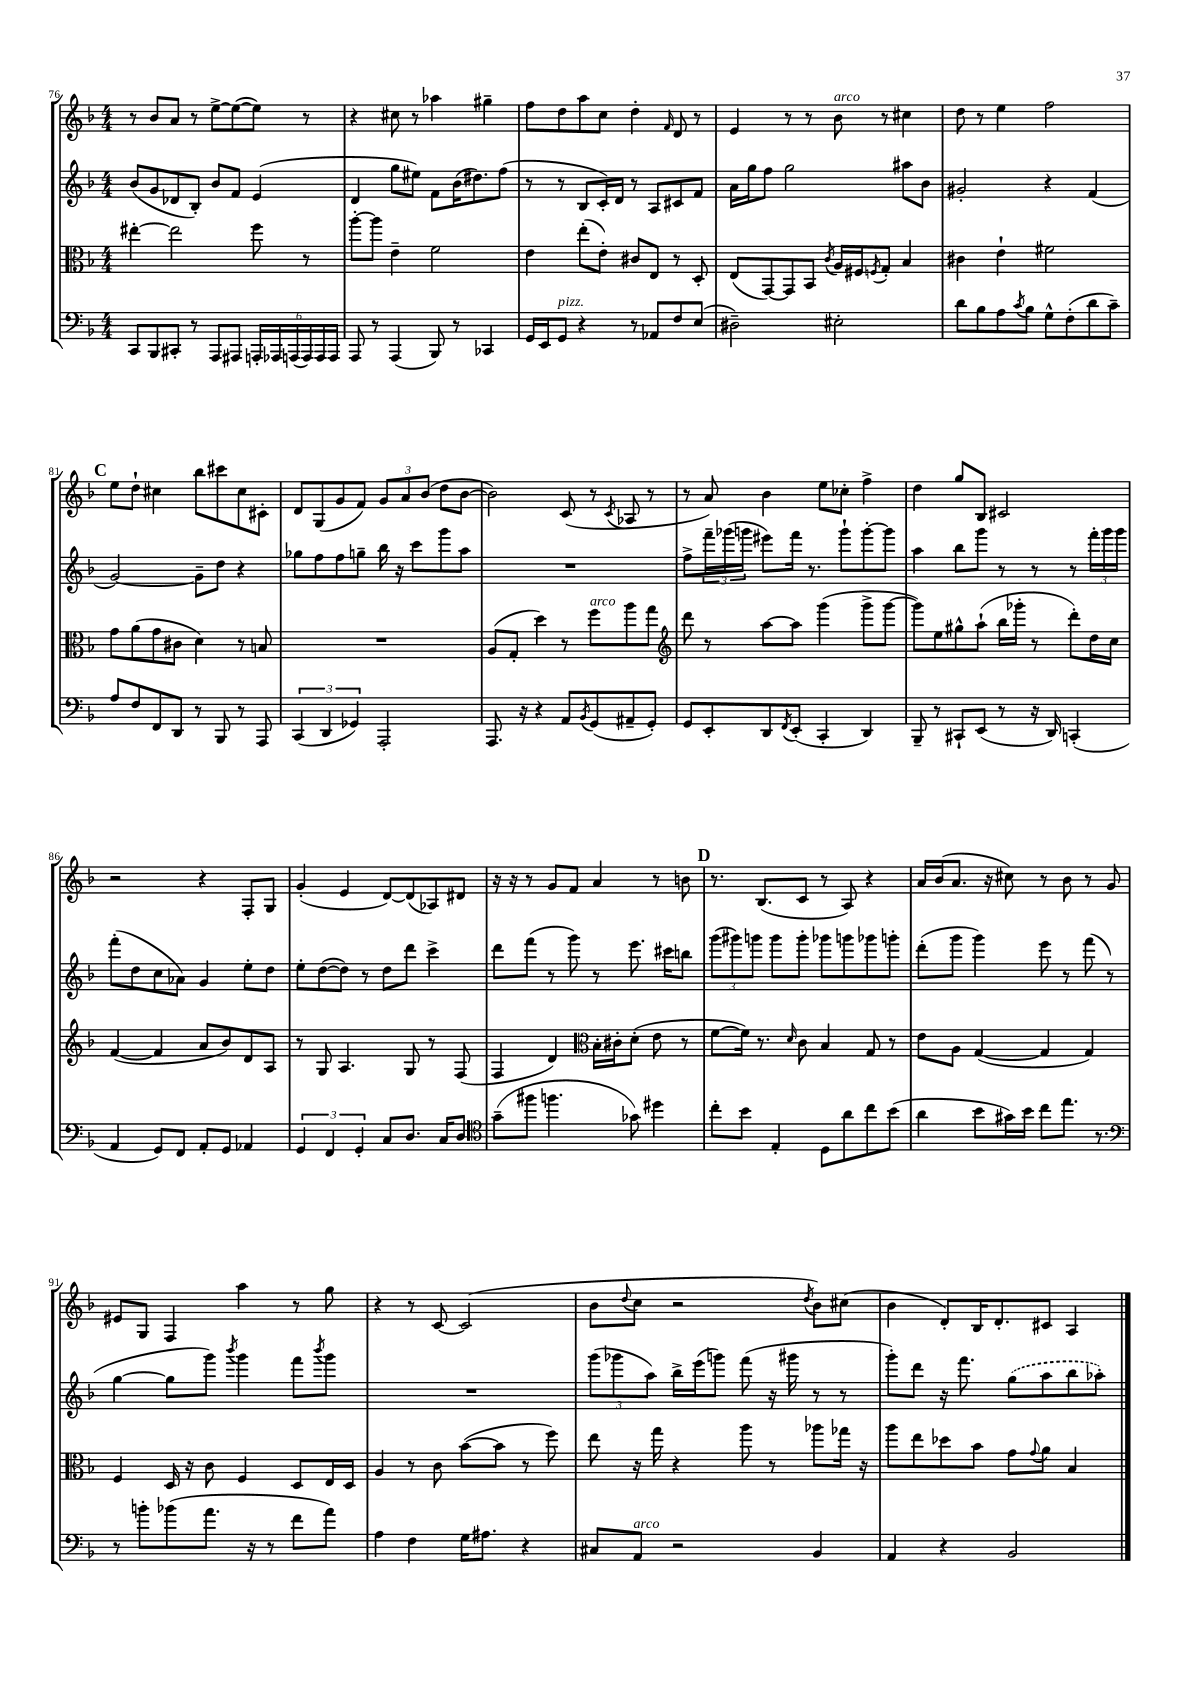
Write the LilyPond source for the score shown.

<<
\new StaffGroup <<
\new Staff = "s0" {
    \clef treble \key f \major \numericTimeSignature \time 4/4
    r8 bes'8 a'8 r8 e''8~-> e''8~( e''8) r8 |
    r4 cis''8 r8 aes''4 gis''4-- |
    f''8 d''8 a''8 c''8 d''4-. \grace { f'16 } d'8 r8 |
    e'4 r8 r8 bes'8^\markup { \italic "arco" } r8 cis''4 |
    d''8 r8 e''4 f''2 |
    \mark \markup { \bold "C" } e''8 d''8-! cis''4 bes''8 cis'''8 cis''8 cis'8-. |
    d'8 g8( g'8 f'8) \tuplet 3/2 { g'8 a'8 bes'8( } d''8 bes'8~ |
    bes'2) c'8( r8 \acciaccatura { c'8 } aes8 r8 |
    r8 a'8) bes'4 e''8 ces''8-. f''4-> |
    d''4 g''8 bes8 cis'2 |
    r2 r4 f8-. g8 |
    g'4-.( e'4 d'8~) d'8( aes8) dis'8 |
    r16 r16 r8 g'8 f'8 a'4 r8 b'8 |
    \mark \markup { \bold "D" } r8. bes8.( c'8 r8 a8) r4 |
    a'16 bes'16( a'8. r16 cis''8) r8 bes'8 r8 g'8 |
    eis'8 g8 f4 a''4 r8 g''8 |
    r4 r8 c'8~ c'2( |
    bes'8 \appoggiatura { d''8 } c''8 r2 \acciaccatura { d''8 } bes'8) cis''8( |
    bes'4 d'8-.) bes16 d'8.-. cis'8 a4 \bar "|." |
}
\new Staff = "s1" {
    \clef treble \key f \major \numericTimeSignature \time 4/4
    bes'8( g'8 des'8 bes8-.) bes'8 f'8 e'4( |
    d'4 g''8 eis''8) f'8 bes'16( dis''8.) f''8( |
    r8 r8 bes8 c'16-.) d'16 r8 a8 cis'8 f'8 |
    a'16 g''16 f''8 g''2 ais''8 bes'8 |
    gis'2-. r4 f'4( |
    \mark \markup { \bold "C" } g'2~) g'8-- d''8 r4 |
    ges''8 f''8 f''8 g''8-- bes''16 r16 c'''8 g'''8 a''8 |
    R1 |
    f''8-> \tuplet 3/2 { f'''16-- ges'''16( g'''16 } eis'''8) f'''16 r8. g'''8-! g'''8~-. g'''8 |
    a''4 bes''8 g'''8 r8 r8 r8 \tuplet 3/2 { f'''16-. g'''16 g'''16 } |
    f'''8-.( d''8 c''8 aes'8) g'4 e''8-. d''8 |
    e''8-. d''8~( d''8) r8 d''8 d'''8 c'''4-> |
    d'''8 f'''8( r8 g'''8) r8 e'''8. cis'''16 b''8 |
    \mark \markup { \bold "D" } \tuplet 3/2 { g'''8( gis'''8) g'''8 } g'''8 g'''8-. ges'''8 g'''8 ges'''8 g'''8-. |
    d'''8-.( g'''8 g'''4) e'''8 r8 f'''8( r8 |
    g''4~ g''8 g'''8) \acciaccatura { bes'''8 } g'''4 f'''8 \acciaccatura { bes'''8 } g'''8 |
    R1 |
    \tuplet 3/2 { g'''8( ges'''8 a''8) } bes''16-> e'''16( g'''8) f'''8( r16 gis'''16 r8 r8 |
    g'''8-.) d'''8 r16 f'''8. \once \slurDashed g''8( a''8 bes''8 aes''8-.) \bar "|." |
}
\new Staff = "s2" {
    \clef alto \key f \major \numericTimeSignature \time 4/4
    eis''4~-. eis''2 f''8 r8 |
    a''8~-. a''8 e'4-- f'2 |
    e'4 e''8-.( e'8-.) cis'8 e8 r8 d8-. |
    e8( g,8~) g,8 bes,8 \acciaccatura { c'8 } a16 fis16 \acciaccatura { f8 } g8-. bes4 |
    cis'4 e'4-! fis'2 |
    \mark \markup { \bold "C" } g'8 a'8( g'8 cis'8 d'4) r8 b8 |
    R1 |
    a8( g8-. d''4) r8 f''8^\markup { \italic "arco" } a''8 g''8 |
    \clef treble d'''8 r8 a''8~ a''8 g'''4( g'''8-> g'''8~ |
    g'''8) e''8 gis''8-^ a''8-!( bes''16 ges'''16-. r8 d'''8-.) d''16 c''16 |
    f'4~( f'4 a'8 bes'8) d'8 a8 |
    r8 g8 a4. g8 r8 f8( |
    f4 d'4) \clef alto bes16-. cis'16-. d'8-.( e'8 r8 |
    \mark \markup { \bold "D" } f'8~ f'16) r8. \grace { d'16 } c'8 bes4 g8 r8 |
    e'8 a8 g4~( g4 g4) |
    f4 d16 r16 c'8 f4 d8 e16 d16 |
    a4 r8 c'8 bes'8~( bes'8 r8 f''8) |
    e''8 r16 g''16 r4 a''8 r8 aes''8 ges''16 r16 |
    a''8 e''8 des''8 bes'8 g'8 \appoggiatura { g'8 } a'8 bes4 \bar "|." |
}
\new Staff = "s3" {
    \clef bass \key f \major \numericTimeSignature \time 4/4
    c,8 bes,,8 cis,8-. r8 a,,8 ais,,8 \tuplet 6/4 { a,,16-. aes,,16 a,,16( a,,16) a,,16 a,,16 } |
    a,,8 r8 a,,4( bes,,8) r8 ces,4 |
    g,16 e,16 g,8^\markup { \italic "pizz." } r4 r8 aes,8 f8 e8( |
    dis2--) eis2-. |
    d'8 bes8 a8 \acciaccatura { c'8 } bes8 g8-^ f8-.( d'8 c'8--) |
    \mark \markup { \bold "C" } a8 f8 f,8 d,8 r8 bes,,8 r8 a,,8 |
    \tuplet 3/2 { c,4( d,4 ges,4) } a,,2-. |
    a,,8. r16 r4 a,8 \acciaccatura { bes,8 } g,8( ais,8-- g,8-.) |
    g,8 e,8-. d,8 \acciaccatura { f,8 } e,8-.( c,4-. d,4) |
    bes,,8-- r8 cis,8-! e,8( r8 r16 d,16) c,4-.( |
    a,4 g,8) f,8 a,8-. g,8 aes,4 |
    \tuplet 3/2 { g,4 f,4 g,4-. } c8 d8. c16 d8 |
    \clef tenor g'8--( fis''8 f''4. ges'8) dis''4 |
    \mark \markup { \bold "D" } c''8-. bes'8 e4-. d8 a'8 c''8 bes'8( |
    a'4 bes'8 gis'16) bes'16 c''8 e''8. r8. |
    \clef bass r8 b'8-. bes'8( a'8. r16 r8 f'8 a'8) |
    a4 f4 g16 ais8. r4 |
    cis8 a,8^\markup { \italic "arco" } r2 bes,4 |
    a,4 r4 bes,2 \bar "|." |
}
>>
>>
\layout { \context { \Score currentBarNumber = #76 } }
